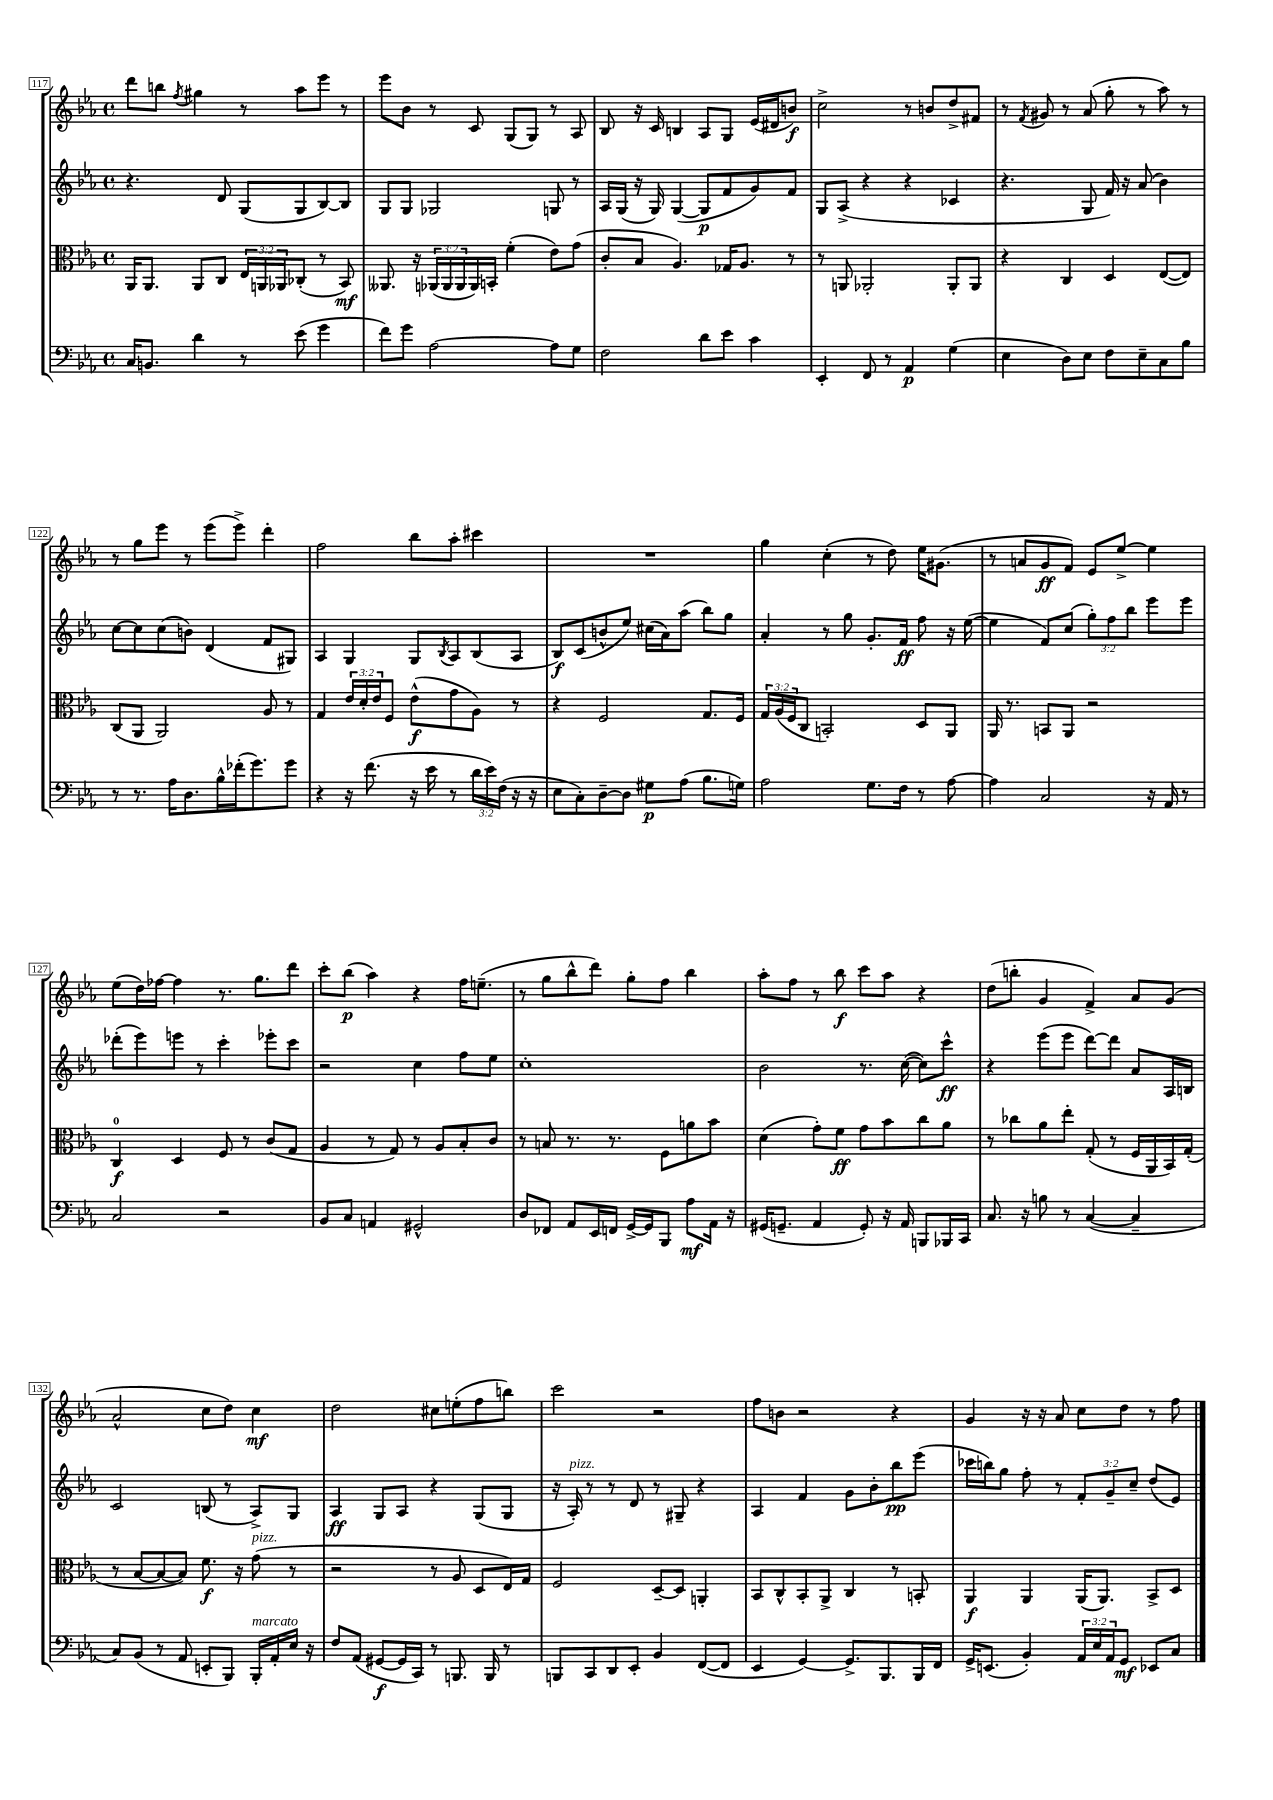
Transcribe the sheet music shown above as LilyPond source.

<<
\new StaffGroup <<
\new Staff = "s0" {
    \clef treble \key ees \major \defaultTimeSignature \time 4/4
    d'''8 b''8 \acciaccatura { f''8 } gis''4 r8 aes''8 ees'''8 r8 |
    ees'''8 bes'8 r8 c'8 g8( g8) r8 aes8 |
    bes8 r16 c'16 b4 aes8 g8 ees'16( dis'16 b'8\f) |
    c''2-> r8 b'8 d''8-> fis'8 |
    r8 \acciaccatura { f'8 } gis'8 r8 aes'8( g''8-. r8 aes''8) r8 |
    r8 g''8 ees'''8 r8 ees'''8( ees'''8->) d'''4-. |
    f''2 bes''8 aes''8-. cis'''4 |
    R1 |
    g''4 c''4-.( r8 d''8) ees''16 gis'8.( |
    r8 a'8 g'8\ff f'8) ees'8 ees''8~-> ees''4 |
    ees''8( d''16) fes''16~ fes''4 r8. g''8. d'''8 |
    c'''8-. bes''8\p( aes''4) r4 f''16 e''8.--( |
    r8 g''8 bes''8-^ d'''8) g''8-. f''8 bes''4 |
    aes''8-. f''8 r8 bes''8\f c'''8 aes''8 r4 |
    d''8( b''8-. g'4 f'4->) aes'8 g'8( |
    aes'2-^ c''8 d''8) c''4\mf |
    d''2 cis''8 e''8-.( f''8 b''8) |
    c'''2 r2 |
    f''8 b'8 r2 r4 |
    g'4 r16 r16 aes'8 c''8 d''8 r8 f''8 \bar "|." |
}
\new Staff = "s1" {
    \clef treble \key ees \major \defaultTimeSignature \time 4/4 \override Staff.TupletNumber.text = #tuplet-number::calc-fraction-text
    r4. d'8 g8( g8 bes8~) bes8 |
    g8 g8 ges2 g8 r8 |
    aes16 g16( r16 g16) g4~( g8\p f'8 g'8) f'8 |
    g8 aes8->( r4 r4 ces'4 |
    r4. g8 f'16) r16 aes'8( bes'4) |
    c''8~ c''8 c''8( b'8) d'4( f'8 gis8) |
    aes4 g4 g8 \acciaccatura { bes8 } aes8 bes8( aes8 |
    bes8\f) c'8( b'8-^ ees''8) cis''16( aes'16) aes''8( bes''8) g''8 |
    aes'4-. r8 g''8 g'8.-. f'16\ff f''8 r16 ees''16~( |
    ees''4 f'8) c''8( \tuplet 3/2 { g''8-.) f''8 bes''8 } ees'''8 ees'''8 |
    des'''8-.( ees'''8) e'''8 r8 c'''4-. ees'''8-. c'''8 |
    r2 c''4 f''8 ees''8 |
    c''1-. |
    bes'2 r8. c''16~( c''8) c'''8-^\ff |
    r4 ees'''8( ees'''8 d'''8~) d'''8 aes'8 aes16 b16 |
    c'2 b8( r8 aes8->) g8 |
    aes4\ff g8 aes8 r4 g8( g8 |
    r16 aes16-.^\markup { \italic "pizz." }) r8 r8 d'8 r8 gis8-- r4 |
    aes4 f'4 g'8 bes'8-. bes''8\pp ees'''8( |
    ces'''16 b''16) g''8 f''8-. r8 \tuplet 3/2 { f'8-. g'8-- c''8-- } d''8( ees'8) \bar "|." |
}
\new Staff = "s2" {
    \clef alto \key ees \major \defaultTimeSignature \time 4/4 \override Staff.TupletNumber.text = #tuplet-number::calc-fraction-text
    aes,16 aes,8. aes,8 c8 \tuplet 3/2 { ees16 a,16 aes,16 } ces8-.( r8 bes,8\mf) |
    aeses,8. r16 \tuplet 3/2 { aes,16( aes,16 aes,16 } aes,16) b,16-. f'4-.( ees'8) g'8( |
    c'8-. bes8 aes4.) ges16 aes8. r8 |
    r8 a,8 aes,2-. aes,8-. aes,8 |
    r4 c4 d4 ees8~( ees8) |
    c8( aes,8 aes,2) aes8 r8 |
    g4 \tuplet 3/2 { ees'16 d'16-. ees'16 } f8 ees'8-^\f( g'8 aes8) r8 |
    r4 f2 g8. f16 |
    \tuplet 3/2 { g16 aes16( f16 } c8 b,2-.) d8 aes,8 |
    aes,16 r8. b,8 aes,8 r2 |
    c4-0\f d4 f8 r8 c'8( g8 |
    aes4 r8 g8) r8 aes8 bes8-. c'8 |
    r8 b8 r8. r8. f8 a'8 bes'8 |
    d'4( g'8-.) f'8\ff g'8 bes'8 c''8 aes'8 |
    r8 ces''8 aes'8 ees''8-. g8-.( r8 f16 aes,16 bes,16) g16-.( |
    r8 bes8~ bes8~ bes8) f'8.\f r16 g'8^\markup { \italic "pizz." }( r8 |
    r2 r8 aes8 d8 ees16) g16 |
    f2 d8~-- d8 a,4-. |
    bes,8 c8-^ bes,8-. aes,8-> c4 r8 b,8-. |
    aes,4\f aes,4 aes,16( aes,8.) bes,8-> d8 \bar "|." |
}
\new Staff = "s3" {
    \clef bass \key ees \major \defaultTimeSignature \time 4/4 \override Staff.TupletNumber.text = #tuplet-number::calc-fraction-text
    c16 b,8. d'4 r8 ees'8( g'4 |
    f'8) g'8 aes2~ aes8 g8 |
    f2 d'8 ees'8 c'4 |
    ees,4-. f,8 r8 aes,4\p g4( |
    ees4 d8) ees8 f8 ees8-- c8 bes8 |
    r8 r8. aes16 d8. bes16-^ fes'16-.( g'8.) g'8 |
    r4 r16 f'8.( r16 ees'16 r8 \tuplet 3/2 { d'16 ees'16) f16( } r16 r16 |
    ees8 c8-.) d8~-- d8 gis8\p aes8( bes8. g16) |
    aes2 g8. f16 r8 aes8~ |
    aes4 c2 r16 aes,16 r8 |
    c2 r2 |
    bes,8 c8 a,4 gis,2-^ |
    d8 fes,8 aes,8 ees,16 f,16 g,16~-> g,16 bes,,8 aes8\mf aes,16 r16 |
    gis,16( g,8.-- aes,4 g,8-.) r16 aes,16 b,,8 bes,,16 c,16 |
    c8. r16 b8 r8 c4~( c4-- |
    c8) bes,8( r8 aes,8 e,8-. bes,,8) bes,,16-.^\markup { \italic "marcato" } aes,16-. ees16 r16 |
    f8 aes,8( gis,8~\f gis,16 c,16) r8 b,,8. b,,16 r8 |
    b,,8 c,8 d,8 ees,8-. bes,4 f,8~( f,8 |
    ees,4 g,4~) g,8.-> bes,,8. bes,,16 f,16 |
    g,16-> e,8.( bes,4-.) \tuplet 3/2 { aes,16 ees16 aes,16 } g,8\mf ees,8 c8 \bar "|." |
}
>>
>>
\layout { \context { \Score currentBarNumber = #117 \override BarNumber.stencil = #(make-stencil-boxer 0.1 0.3 ly:text-interface::print) } }
